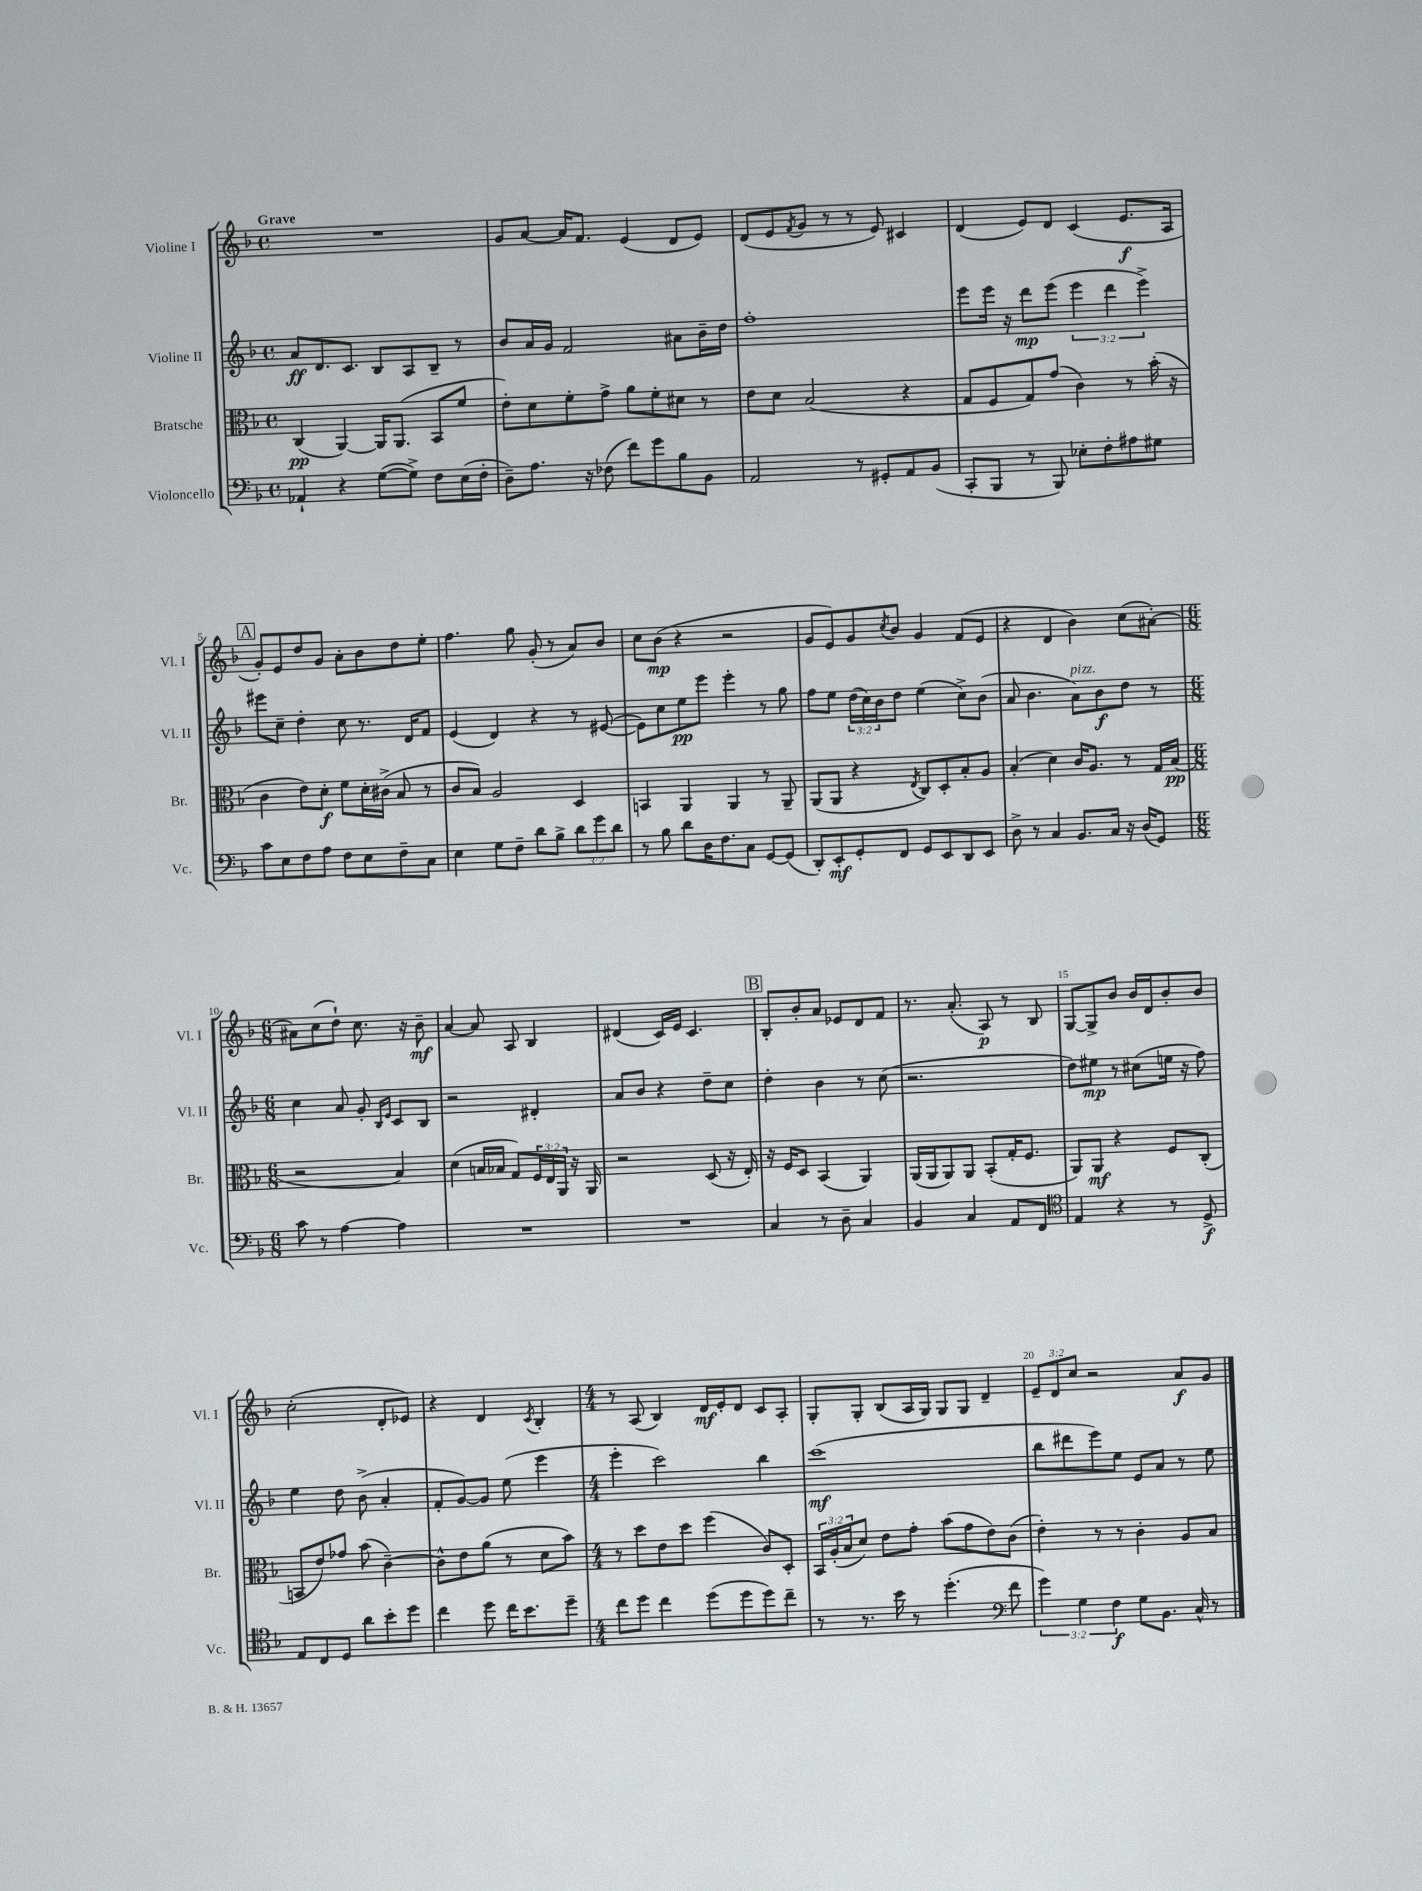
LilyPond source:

<<
\new StaffGroup <<
\new Staff = "s0" \with { instrumentName = "Violine I" shortInstrumentName = "Vl. I" } {
    \clef treble \key f \major \defaultTimeSignature \time 4/4 \override Staff.TupletNumber.text = #tuplet-number::calc-fraction-text \tempo "Grave"
    R1 |
    g'8 a'8~ a'16 f'8. e'4( d'8 e'8) |
    d'8( e'8 \acciaccatura { f'8 } g'8 r8 r8 e'8) cis'4 |
    d'4( e'8) d'8 c'4( e'8.\f a16 |
    \mark \markup { \box "A" } g'8-.) e'8 d''8 g'8 a'8-. bes'8 d''8 e''8-. |
    f''4. g''8 g'8-.( r8 a'8) bes'8 |
    c''8 bes'8\mp( r4 r2 |
    g'8 e'8) g'8 \acciaccatura { c''8 } bes'8 g'4 f'8( e'8 |
    r4 d'4 bes'4) c''8( ais'8~-.) |
    \numericTimeSignature \time 6/8 ais'8 c''8( d''8-!) c''8. r16 bes'8--\mf |
    a'4~ a'8 a8 bes4 |
    dis'4( c'16) e'16 c'4. |
    \mark \markup { \box "B" } bes8-. bes'8-. a'8 ees'8 d'8 f'8 |
    r8. a'8.-.( a8\p) r8 bes8 |
    g8~ g8-> bes'8 bes'16 d'16 bes'8-. bes'8 |
    c''2-.( d'8-. ees'8) |
    r4 d'4 \acciaccatura { c'8 } bes4-. |
    \numericTimeSignature \time 4/4 r8 a8( bes4) d'16\mf e'16-. d'8 c'8 a8-. |
    g8-. g8-. bes8( a16 g16) g8 g8 d'4-- |
    \tuplet 3/2 { e'8-- d'8 c''8 } r2 a'8\f g'8 \bar "|." |
}
\new Staff = "s1" \with { instrumentName = "Violine II" shortInstrumentName = "Vl. II" } {
    \clef treble \key f \major \defaultTimeSignature \time 4/4 \override Staff.TupletNumber.text = #tuplet-number::calc-fraction-text
    a'8\ff d'8. c'8. bes8 a8 bes8-- r8 |
    bes'8 a'16 g'16 f'2 ais'8 bes'16-- d''16 |
    f''1-. |
    e'''8 e'''16 r16 d'''8\mp e'''8( \tuplet 3/2 { e'''4 d'''4 e'''4->) } |
    \mark \markup { \box "A" } eis'''8 c''8-- d''4-. c''8 r8. d'16 f'8 |
    e'4( d'4) r4 r8 eis'8~( |
    eis'8) c''8 e''8\pp e'''8 e'''4-. r8 g''8 |
    f''8 e''8 \tuplet 3/2 { d''16( c''16) bes'16 } d''8 e''4( c''8->) bes'8( |
    a'8 bes'4. a'8^\markup { \italic "pizz." }) bes'8\f d''8 r8 |
    \numericTimeSignature \time 6/8 c''4 a'8 g'8-. \grace { bes16 e'16 } c'8 bes8 |
    r2 dis'4-. |
    a'8 bes'8 r4 d''8-- c''8 |
    \mark \markup { \box "B" } d''4-. bes'4 r8 c''8( |
    r2. |
    d''8) eis''8\mp r8 cis''8( e''16 r16 f''8) |
    e''4 d''8 bes'8->( a'4-. |
    f'8-. g'8~) g'8 e''8( e'''4 |
    \numericTimeSignature \time 4/4 e'''4-. c'''2) bes''4 |
    c'''1\mf( |
    bes''8 dis'''8 e'''8) e''8 e'8 a'8 r8 e''8 \bar "|." |
}
\new Staff = "s2" \with { instrumentName = "Bratsche" shortInstrumentName = "Br." } {
    \clef alto \key f \major \defaultTimeSignature \time 4/4 \override Staff.TupletNumber.text = #tuplet-number::calc-fraction-text
    c4\pp( a,4~) a,16 a,8.( bes,8 f'8 |
    e'8-.) d'8 f'8-. g'8-> a'8 f'8-. dis'8 r8 |
    e'8 d'8 bes2( r4 |
    g8 f8 g8) g'8( c'4) r8 bes'16-.( r16 |
    \mark \markup { \box "A" } c'4 e'8) d'8-.\f f'8 d'16-. cis'16->( bes8 r8 |
    c'8 bes8) a2 d4 |
    b,4 a,4 a,4 r8 a,8-- |
    a,8( a,8 r4 \acciaccatura { e8 } c8) d8-. bes8-. a8 |
    bes4-.( d'4) c'16 a8. r8 g16 bes16\pp( |
    \numericTimeSignature \time 6/8 r2 bes4) |
    d'4( b16 bes16 g8) \tuplet 3/2 { f16 e16 a,16 } r16 a,16 |
    r2 d8( r16 e16-.) |
    \mark \markup { \box "B" } r16 f16 d8 bes,4( a,4) |
    a,16( a,16 a,8) a,8 bes,8-.( g16-. f8. |
    a,8) a,8\mf r4 f8 c8-.( |
    b,8 e'8) ges'8 bes'8( c'4~--) |
    c'8-^ e'8 a'8( r8 d'8 bes'8) |
    \numericTimeSignature \time 4/4 r8 d''8 e'8 d''8 f''4( c'8) d8-. |
    \tuplet 3/2 { bes,16 a16-.( bes16 } d'8) e'8 g'8-. bes'8( g'8 e'8) c'8( |
    e'4-.) r8 r8 c'4-. a8 bes8 \bar "|." |
}
\new Staff = "s3" \with { instrumentName = "Violoncello" shortInstrumentName = "Vc." } {
    \clef bass \key f \major \defaultTimeSignature \time 4/4 \override Staff.TupletNumber.text = #tuplet-number::calc-fraction-text
    aes,4-! r4 g8~( g8->) f8 e16( f16-. |
    d8--) a8. r16 fes8( f'8) g'8 bes8 bes,8 |
    a,2 r8 gis,8-. a,8 bes,8( |
    c,8-. bes,,8 r8 bes,,8) ees8-. f8-. ais8 gis8 |
    \mark \markup { \box "A" } c'8 e8 f8 a8 f8 e8 f8-- c8 |
    e4 g8 f8-- d'8 bes8-> \tuplet 3/2 { d'8 g'8 d'8 } |
    r8 bes8 d'8 d16 f8. c8 g,8~ g,8( |
    d,8-.) e,8-.\mf g,8-. f,8 g,8 e,8 d,8 e,8 |
    d8-> r8 c4 bes,8. c16 r16 d16( g,8) |
    \numericTimeSignature \time 6/8 c'8 r8 a4~ a4 |
    R2. |
    R2. |
    \mark \markup { \box "B" } c4 r8 d8-- c4 |
    bes,4 c4 a,8 f,8 |
    \clef tenor e4 r4 r8 d8->\f |
    e8 c8 d8 a'8 bes'8-. d''8 |
    c''4 d''8 c''16 bes'8. d''8-- |
    \numericTimeSignature \time 4/4 c''8 d''8 c''4 d''8( d''8 d''8) c''8-- |
    r8 r8. bes'16 r8 d''4.-.( \clef bass f'8 |
    \tuplet 3/2 { g'4) g4 f4\f } g8 bes,8. c16-^ r8 \bar "|." |
}
>>
>>
\layout { \context { \Score \override BarNumber.break-visibility = ##(#f #t #t) barNumberVisibility = #(every-nth-bar-number-visible 5) } }
